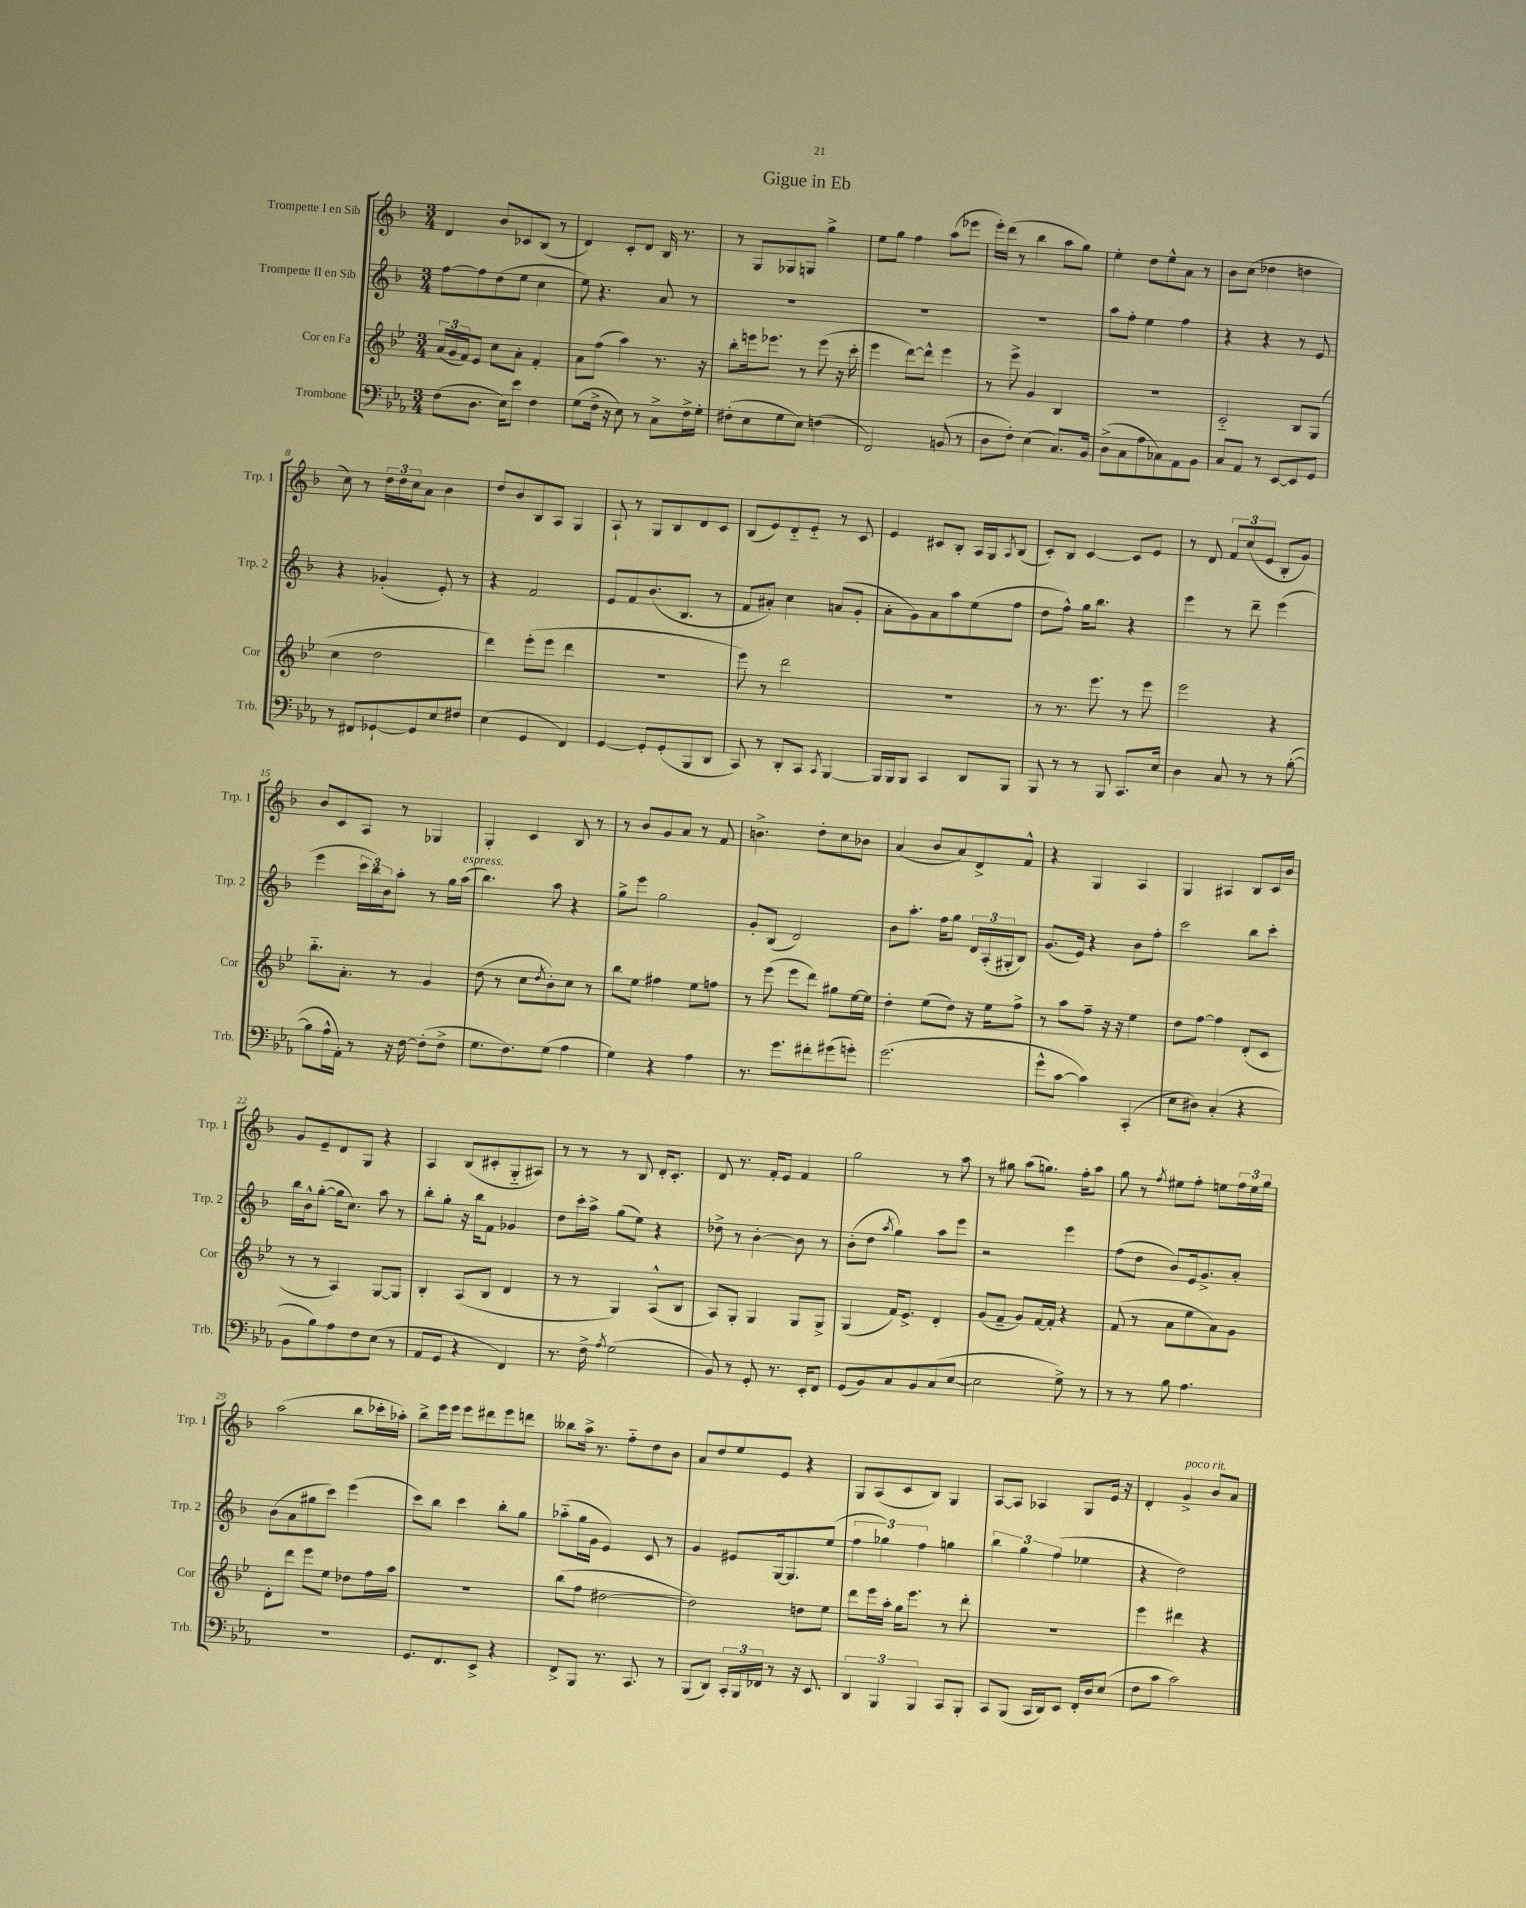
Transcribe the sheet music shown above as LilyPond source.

\header { title = "Gigue in Eb" }
<<
\new StaffGroup <<
\new Staff = "s0" \with { instrumentName = "Trompette I en Sib" shortInstrumentName = "Trp. 1" } {
    \clef treble \key f \major \numericTimeSignature \time 3/4
    d'4 bes'8 ces'8 bes8( r8 |
    d'4) c'8-. d'8 bes16 r8. |
    r8 g8 ges8 g8 g''4-> |
    e''8 g''8 f''4 a''8( ees'''8 |
    e'''16-.) d'''16( r8 bes''4 a''8 g''8) |
    e''4-. d''8 e''8-^ a'8 r8 |
    bes'8 c''8( des''4 d''4 |
    c''8) r8 \tuplet 3/2 { d''16 d''16 c''16 } a'8 bes'4 |
    d''8 bes'8 bes8 a8 g4 |
    a8-! r8 g8 bes8 d'8 c'8 |
    bes8( e'8) d'8-_ e'8-_ r8 c'8 |
    e'4 cis'8 bes8-. a16 g16 \acciaccatura { a8 } bes8( |
    c'8-.) bes8 c'4~ c'8 e'8 |
    r8 d'8 \tuplet 3/2 { f'8 c''8( e'8 } bes8-. g'8) |
    bes'8 c'8 a8 r8 ges4 |
    g4-. c'4 bes8 r8 |
    r8 bes'8 g'8 a'8 r8 f'8 |
    b'4.-> d''8-. c''8 bes'8 |
    a'4( bes'8 a'8) d'8-> f'8-^ |
    r4 g4 a4 |
    g4 ais4 bes8 c'16 bes'16 |
    g'8 e'8-- d'8 g8 r4 |
    a4 bes8( cis'8-. g8-_ ais8) |
    r8 r8 r8 bes8 d'16-. c'8.-. |
    d'8 r8. f'16-. e'8 f'4 |
    g''2 r8 a''8 |
    r8 gis''8 a''8( g''8.) f''16-. a''8 |
    g''8 r8 \acciaccatura { f''8 } eis''8 f''8-. e''8 \tuplet 3/2 { f''16 e''16 g''16 } |
    a''2( bes''8 ces'''16-. aes''16-.) |
    bes''8-> e'''16 e'''16 e'''8 dis'''8 e'''8 d'''8 |
    beses''8 a''16-> r8. f''8-_ d''8 bes'8 |
    a'8 d''8 e''8 e'8 r4 |
    g8 a8( c'8 bes8) g4 |
    a8~ a8 aes4 g8 e'16 r16 |
    d'4-. g'4->^\markup { \italic "poco rit." } bes'8 a'8 \bar "|." |
}
\new Staff = "s1" \with { instrumentName = "Trompette II en Sib" shortInstrumentName = "Trp. 2" } {
    \clef treble \key f \major \numericTimeSignature \time 3/4
    f''8~ f''8 d''8( e''8 c''4 |
    e''8) r4. a'8 r8 |
    R2. |
    R2. |
    R2. |
    a''8 f''8-. e''4 f''4 |
    r4 r4 r8 e'8 |
    r4 ges'4-.( e'8-.) r8 |
    r4 f'2 |
    e'8 f'8 bes'8.( bes8. r8 |
    f'8 ais'8-.) c''4 a'8( g'8-. |
    a'8-. g'8) a'8 a''8 e''8( f''8 |
    d''8 f''8-^) g''16 bes''8. r4 |
    e'''4 r8 d'''8-- e'''4( |
    e'''4 \tuplet 3/2 { c'''16 bes''16) bes'16 } a''8-. r8 g''16 a''16^\markup { \italic "espress." }( |
    bes''4.) a''8 r4 |
    g''8-> e'''8 g''2 |
    g'8-. bes8( d'2) |
    bes'8 a''8.-. f''16 g''8 \tuplet 3/2 { d'16 a16-.( gis16-. } bes8) |
    g'8.( e'16) r4 bes'8 f''8-. |
    c'''2 bes''8 c'''8-. |
    bes''16 bes'16-^ g''8~-.( g''16 c''8.) a''8 r8 |
    bes''8-. g''8-. r16 bes''16 f'8 ges'4 |
    d''8 c'''16-. a''16-> g''8( e''8) r4 |
    des''8-> r8 bes'4~-. bes'8 r8 |
    bes'8-.( d''8 \acciaccatura { a''8 } g''4) a''8 e'''8 |
    r2 e'''4 |
    f''8( d''8 bes'8) e'16 g'8.-> a'8-. |
    bes'8( a'8 gis''8 c'''8) e'''4( |
    c'''8) bes''8 c'''4 bes''8-. g''8 |
    aes''8-_( g''16 g'16 e'4) c'8 r8 |
    g'4 eis'8 g16~ g8. e''8( |
    \tuplet 3/2 { f''4 ges''4) f''4 } g''4 |
    \tuplet 3/2 { bes''4 g''4 f''4( } ees''4 |
    r4 d''2) \bar "|." |
}
\new Staff = "s2" \with { instrumentName = "Cor en Fa" shortInstrumentName = "Cor" } {
    \clef treble \key bes \major \numericTimeSignature \time 3/4
    \tuplet 3/2 { a'16( g'16 f'16) } ees'8 c''8 a'8-. f'4-. |
    a'8 f''8( a''4) r8. r16 |
    bes''8-. e'''16 ees'''8. r8 ees'''8( r16 c'''16-. |
    ees'''4 d'''8~) d'''8-^ ees'''4 |
    r8 ees'''8-> g'4 bes4 |
    R2. |
    c'2-_ bes8 g8( |
    c''4 d''2 |
    d'''4) ees'''8-.( ees'''8 d'''4 |
    R2. |
    ees'''8) r8 d'''2 |
    R2. |
    r8 r8. ees'''8. r8 ees'''8 |
    ees'''2 r4 |
    bes''8.-_ a'8.-. r8 g'4 |
    d''8( r8 c''8 \acciaccatura { d''8 } bes'8-.) c''8 r8 |
    bes''8 ees''8 fis''4 ees''8 f''8 |
    r8 ees'''8( ees'''8 d'''8) gis''8 ees''16~ ees''16 |
    d''4-. ees''8( d''8) r16 ees''16 f''8-> |
    r8 a''8 f''8-- r16 r16 ees''4 |
    d''8 f''8~ f''4 d'8-.( c'8 |
    r8 r8 a4) g8~ g8 |
    bes4-. a8( bes8 d'4 |
    r8 r8 g4) a8-^( bes8 |
    a8) g8-. g4 g8 g8-> |
    g4( f'16) ees'8.-> d'4-. |
    g'8( f'8-- g'8) f'16~ f'16-. r4 |
    f'8( r8 a'8 ees''8 a'8) g'8 |
    d'8-. d'''8 ees'''8 ees''8 des''8 f''16 a''16 |
    R2. |
    bes''8( f''8 dis''2~ |
    dis''2) d''8 ees''8 |
    d'''8 ees'''16 a''16-. g''16 ees'''8. r8 d'''8-. |
    R2. |
    ees'''4 dis'''4 r4 \bar "|." |
}
\new Staff = "s3" \with { instrumentName = "Trombone" shortInstrumentName = "Trb." } {
    \clef bass \key ees \major \numericTimeSignature \time 3/4
    f8( d8. ees16) ees'8 f4 |
    g8( f16-> r16 ees8) r8 c8-> f16-> g16-. |
    fis8-.( ees8 g8 ees8) f4( |
    f,2) b,8( r8 |
    d8 f8-.) ees4( c8.) bes,16 |
    d8->( c8 aes8 ces8) aes,8 bes,8 |
    c8 aes,8 r8 ees,8~ ees,8 g,8 |
    r8 fis,8 ges,8~-! ges,8 ees8 fis8 |
    ees4( g,4 f,4) |
    g,4~ g,8-. g,8-.( bes,,8 d,8 |
    c,8) r8 d,8-. c,8 \acciaccatura { c,8 } bes,,4~ |
    bes,,16 bes,,16 bes,,8 c,4 d,8 bes,,8 |
    bes,,8 r8 r8 bes,,8 c,8. ees16 |
    d4 c8 r8 r8 bes8~-.( |
    bes8 aes16-^ aes,16-.) r8 r16 f16~ f8-.( f8-> |
    g8. f8.) g8( aes4 |
    g4) r4 aes4 |
    r8. g'8. fis'8-. gis'8( g'8-.) |
    g'2.( |
    g'8-^ c'8~ c'4) c,4-.( |
    ees8 dis8) c4-.( r4 |
    bes,8 bes8) aes8 f8 ees8( r8 |
    aes,8 g,8 r4 f,4) |
    r8. f16-> \acciaccatura { aes8 } g2( |
    bes,8) r8 g,8-. r8. ees,16-. f,8 |
    g,8( bes,8) c8 bes,8 c8( ees8~ |
    ees2 g8->) r8 |
    r8 r8 bes8 aes4. |
    R2. |
    g,8. f,8. ees,8-> r4 |
    f,8-> bes,,8 r8. c,8. r8 |
    bes,,8( d,8) \tuplet 3/2 { c,16-. bes,,16 fes,16 } r8 r16 ees,8. |
    \tuplet 3/2 { d,4 bes,,4 bes,,4 } c,8 bes,,8-. |
    c,8 bes,,8( c,16 d,16) ees,8 f,16-. d16 ees8( |
    f8 c'8 c'2) \bar "|." |
}
>>
>>
